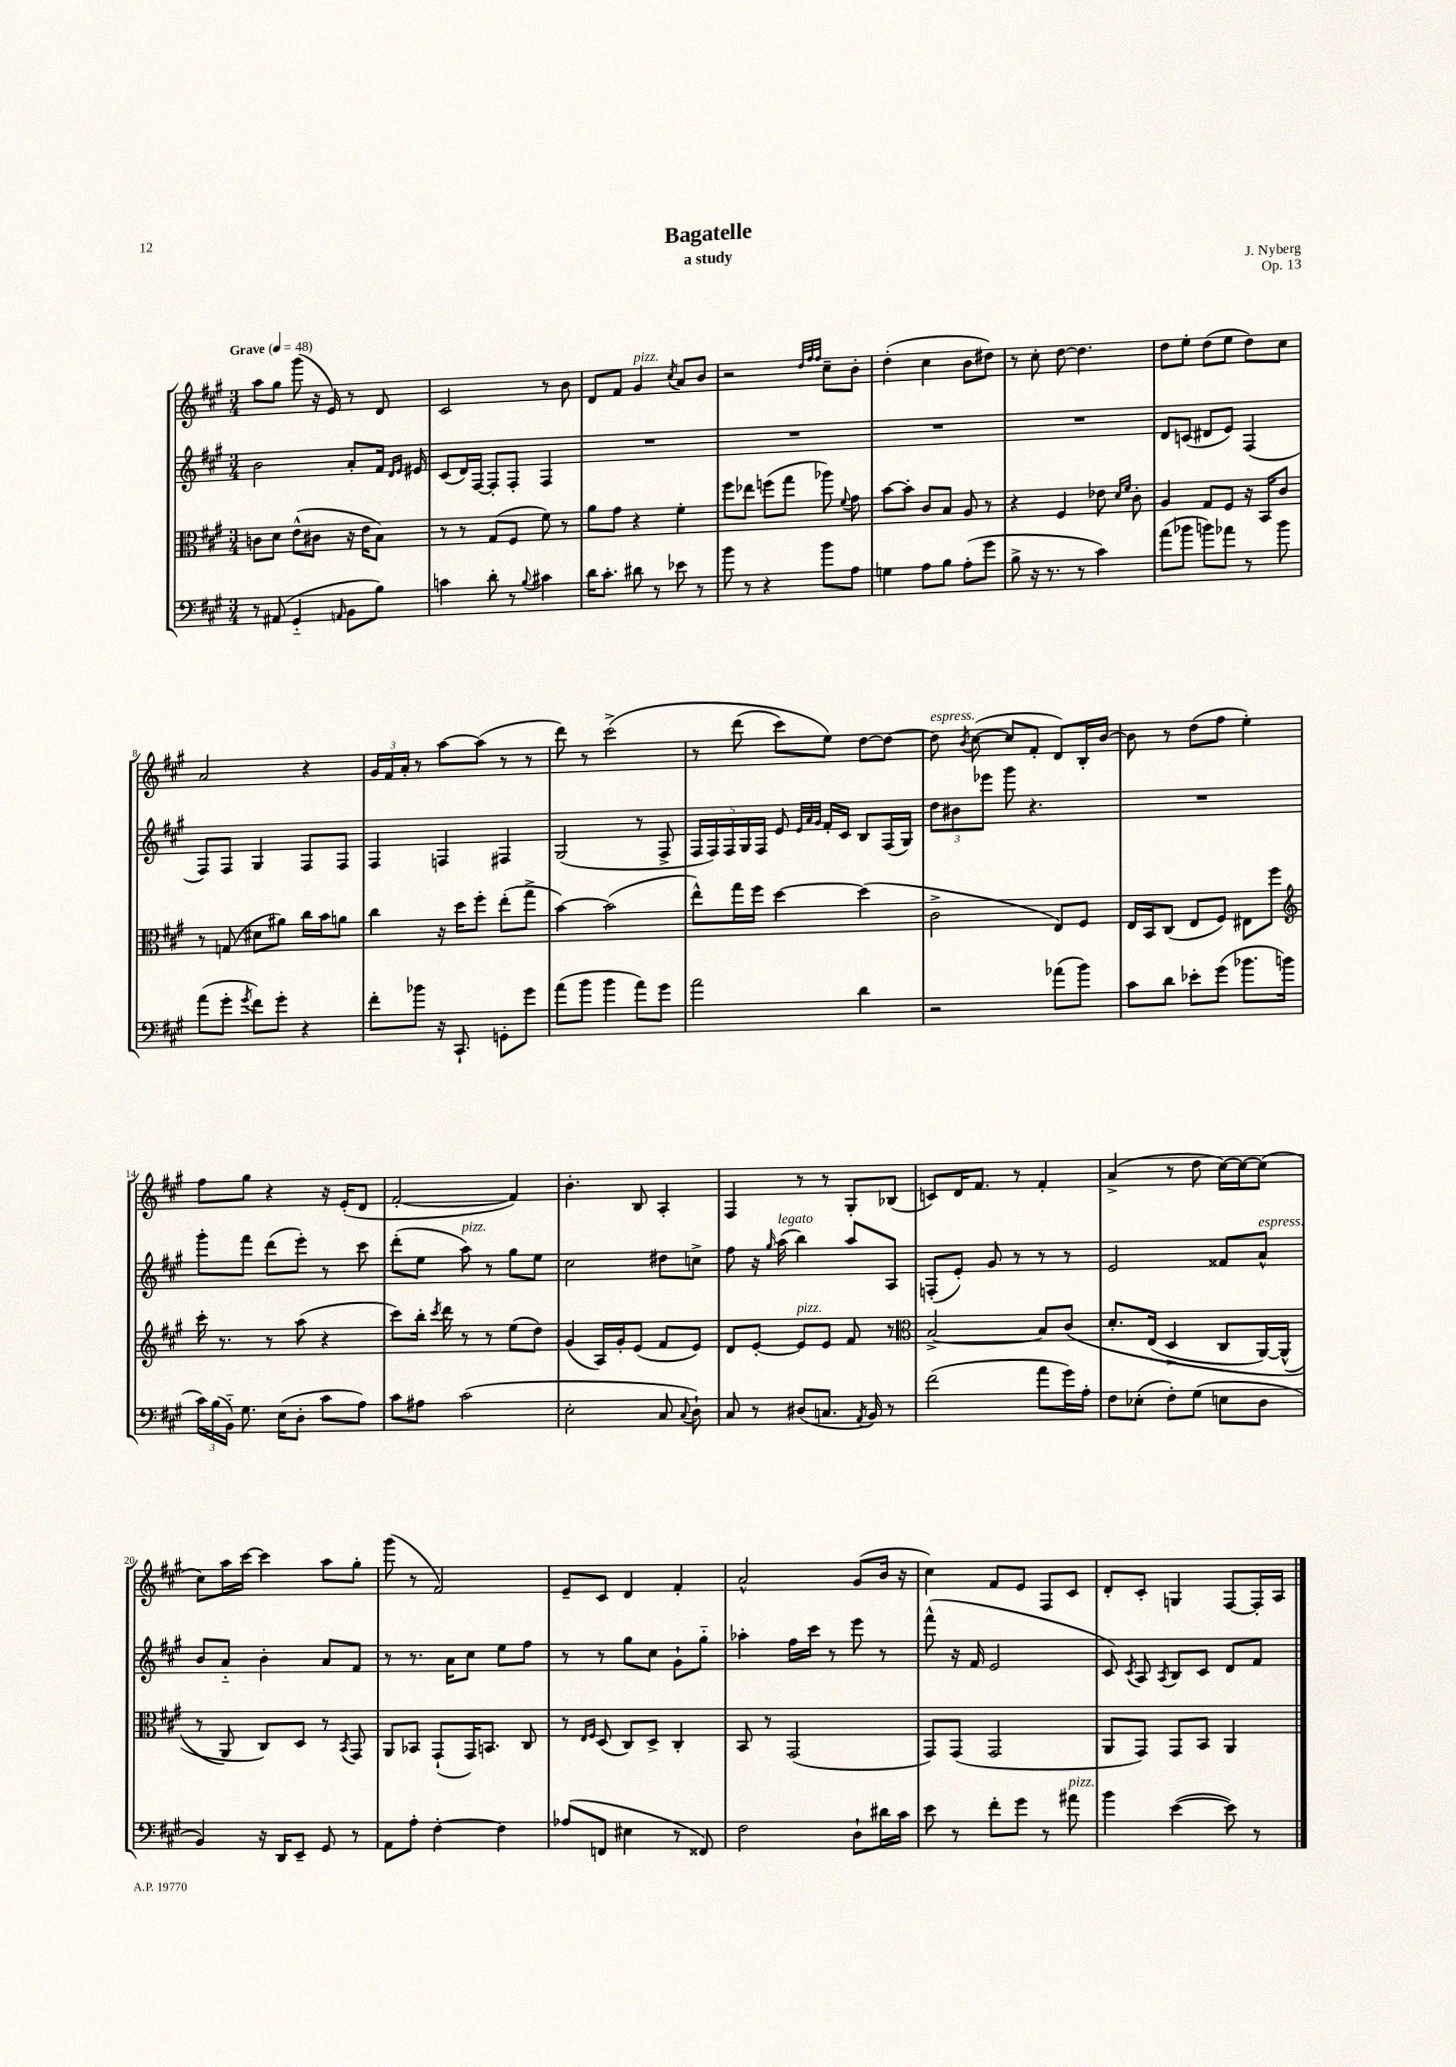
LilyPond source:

\header { title = "Bagatelle" composer = "J. Nyberg" subtitle = "a study" opus = "Op. 13" }
<<
\new StaffGroup <<
\new Staff = "s0" {
    \clef treble \key a \major \numericTimeSignature \time 3/4 \tempo "Grave" 4 = 48
    \autoBeamOff a''8[ gis''8] gis'''8( r16 e'16) r8 d'8 |
    cis'2 r8 b'8 |
    d'8[ fis'8] gis'4^\markup { \italic "pizz." } \acciaccatura { cis''8 } a'8[ b'8] |
    r2 \grace { d''32[ fis''32 fis''32] } cis''8[-- b'8]-. |
    d''4-.( cis''4 b'8[ dis''8]) |
    r8 cis''8-. d''8~ d''4. |
    d''8[ e''8]-. d''8[( e''8] d''8[) cis''8] |
    a'2 r4 |
    \tuplet 3/2 { gis'16[ fis'16 a'16]-. } r8 a''8[~ a''8]( r8 r8 |
    d'''8) r8 cis'''2->\( |
    r8 d'''8( cis'''8[) e''8]\) d''8[~ d''8]~ |
    d''8^\markup { \italic "espress." } \acciaccatura { b'8 } cis''8~( cis''8[ fis'8]-. d'8[) b16-. b'16]~ |
    b'8 r8 d''8[( fis''8] e''4-.) |
    fis''8[ gis''8] r4 r16 e'16[-.( d'8] |
    fis'2~-. fis'4) |
    b'4.-. b8 a4-. |
    fis4 r8 r8 gis8[-. bes8]( |
    c'8[) d'16 fis'8.] r8 fis'4-. |
    a'4->( r8 d''8 cis''16[~) cis''16~ cis''8]( |
    cis''8[) a''16 cis'''16]~ cis'''4 a''8[ gis''8]-. |
    gis'''8( r8 fis'2) |
    e'8[-- cis'8] d'4 fis'4-. |
    a'2-^ gis'8[( b'16] r16 |
    cis''4) fis'8[ e'8] fis8[ cis'8] |
    d'8[-. cis'8]-. g4 fis8[~ fis16-. a16] \bar "|." |
}
\new Staff = "s1" {
    \clef treble \key a \major \numericTimeSignature \time 3/4
    \autoBeamOff b'2 a'8[-. fis'16] \grace { d'16[ e'16] } eis'16 |
    cis'8[( d'16) fis16]~ fis8[-. fis8]-. fis4 |
    R2. |
    R2. |
    R2. |
    R2. |
    d'8[ c'8]( dis'8[ e'8]) fis4( |
    fis8[) fis8] gis4 fis8[ fis8] |
    fis4 f4 fis4 |
    gis2( r8 fis8-> |
    \tuplet 5/4 { fis16[ fis16) fis16 gis16 fis16] } e'8 \grace { e'32[ a'32 gis'32] } fis'16[-. cis'16] b8[ fis16( gis16]) |
    \tuplet 3/2 { d''8[ bis'8 ees'''8] } gis'''8 r4. |
    R2. |
    gis'''8[-. fis'''8] d'''8[( e'''8]-.) r8 cis'''8 |
    d'''8[-.( e''8] a''8^\markup { \italic "pizz." }) r8 gis''8[ e''8] |
    cis''2 dis''8[ c''8]-> |
    fis''8 r16 \grace { gis''16 } a''16^\markup { \italic "legato" }( b''4) a''8[ a8] |
    f8[-.( e'8]-.) gis'8 r8 r8 r8 |
    e'2 fisis'8[ a'8]-^^\markup { \italic "espress." } |
    b'8[ a'8]-_ b'4-. a'8[ fis'8] |
    r8 r8. a'16[ cis''8] e''8[ fis''8] |
    r8 r8 gis''8[ cis''8] gis'8[-! gis''8]-_ |
    aes''4-. fis''16[ cis'''16] r8 e'''8 r8 |
    fis'''8-^( r16 fis'16 e'2 |
    cis'8) \acciaccatura { cis'8 } a8 \acciaccatura { a8 } b8[ cis'8] d'8[ fis'8] \bar "|." |
}
\new Staff = "s2" {
    \clef alto \key a \major \numericTimeSignature \time 3/4
    \autoBeamOff c'8[ d'8] e'8[-^( cis'8] r16 e'16[ b8]) |
    r8 r8 gis8[( fis8] fis'8) r8 |
    a'8[ gis'8] r4 fis'4-. |
    fis''8[ ees''8] f''8[( gis''8] aes''8) \appoggiatura { fis'8 } gis'8 |
    b'8[~ b'8]-. cis'8[ b8] a8 r8 |
    r4 fis4 ees'8 \grace { d'16[ fis'16] } cis'8-. |
    a4 gis8[ fis8] r16 b,16[ cis'8] |
    r8 g8( dis'8[ ais'8]) cis''16[ b'16 a'8] |
    cis''4 r16 d''16[ fis''8]-. e''8[-.( gis''8]-> |
    b'4~) b'2( |
    e''8[-^) gis''16 fis''16] d''4~ d''4( |
    cis'2-> e8[) fis8] |
    e16[ b,16 cis8]( e8[ fis8]) eis8[ fis''8] |
    \clef treble cis'''16-. r8. r8 a''8( r4 |
    cis'''8[) b''16]-. \acciaccatura { cis'''8 } d'''16 r8 r8 e''8[( d''8]) |
    gis'4( a16[) gis'16-. e'8]( fis'8[ e'8]) |
    d'8[ e'8]~-. e'8[^\markup { \italic "pizz." } e'8] fis'8 r8 |
    \clef alto b2~-> b8[ cis'8]\( |
    d'8.[-. e16]( d4-> cis8[ a,16~) a,16]-^( |
    r8 a,8\) cis8[) d8] r8 \acciaccatura { b,8 } gis,8 |
    a,8[ bes,8] gis,8[-!( gis,16) b,8.] cis8 |
    r8 \grace { e16[ fis16] } d8( cis8[) d8]-> cis4-. |
    b,8 r8 gis,2( |
    gis,8[) gis,8]( gis,2 |
    a,8[ gis,8]) gis,8[ b,8] a,4 \bar "|." |
}
\new Staff = "s3" {
    \clef bass \key a \major \numericTimeSignature \time 3/4
    \autoBeamOff r8 ais,8( gis,4-_ \grace { a,16 } b,8[ b8]) |
    c'4 d'8-. r8 \appoggiatura { b8 } cis'4 |
    d'16[ cis'8.]-. dis'8 r8 ees'8 r8 |
    b'8 r8 r4 b'8[ a8] |
    g4 a8[ b8] a8[-.( gis'8] |
    b8-> r16 r8. r8 cis'4) |
    a'8[( bes'8] b'8[) aes'8] r8 b'8 |
    a'8[( gis'8]-. \acciaccatura { gis'8 } fis'8[) gis'8]-. r4 |
    fis'8[-. bes'8] r16 cis,8.-! g,8[-. gis'8] |
    a'8[( b'8] b'4 a'8[) gis'8] |
    a'2 d'4 |
    r2 aes'8[( b'8]) |
    cis'8[ d'8] ees'8[-. gis'8]( bes'8.[ b'16] |
    \tuplet 3/2 { cis'16[) b16( b,16]-_) } gis8. e16[( d8]-. cis'8[ a8]) |
    cis'8[ ais8] cis'2( |
    e2-. cis8 \appoggiatura { cis8 } d8-!) |
    cis8 r8 dis8[( c8.] \acciaccatura { a,8 } b,16) r8 |
    fis'2( a'8[ gis'16) a16]-. |
    fis8[ ees8]-.( fis8[-.) gis8]( e8[ d8] |
    b,4) r16 d,16[ e,8]-- gis,8 r8 |
    a,8[ a8]-. fis4~-. fis4 |
    aes8[( f,8] eis4 r8 fisis,8) |
    fis2 d8[-! dis'16 cis'16] |
    e'8 r8 fis'8[-. gis'8] r8 ais'8^\markup { \italic "pizz." } |
    b'4 e'4~( e'8) r8 \bar "|." |
}
>>
>>
